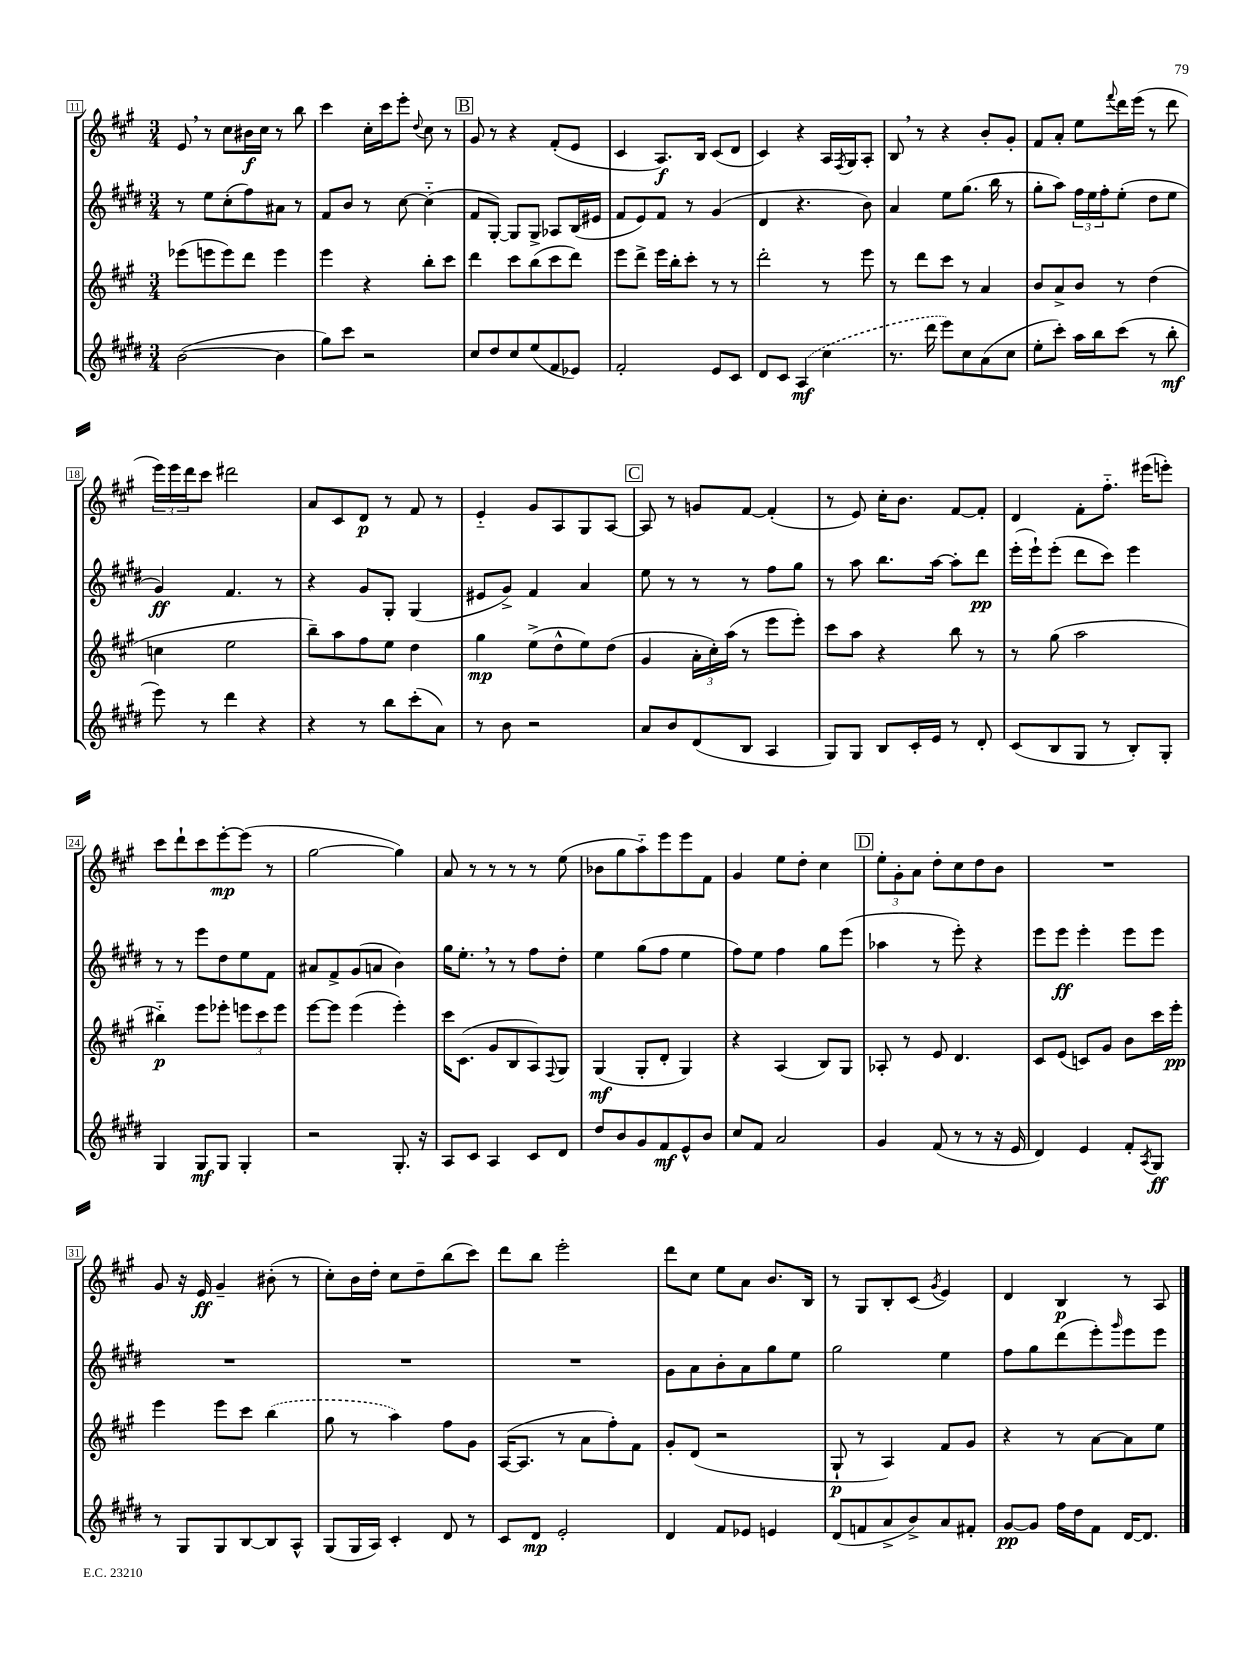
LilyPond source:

<<
\new StaffGroup <<
\new Staff = "s0" {
    \clef treble \key a \major \numericTimeSignature \time 3/4
    e'8 \breathe r8 cis''8 bis'16\f cis''16 r8 b''8 |
    cis'''4 cis''16-. cis'''16 e'''8-. \appoggiatura { d''8 } cis''8 r8 |
    \mark \markup { \box "B" } gis'8 r8 r4 fis'8-.( e'8 |
    cis'4 a8.\f) b16 cis'8( d'8 |
    cis'4) r4 a16 \acciaccatura { fis8 } gis16 a8-. |
    b8 \breathe r8 r4 b'8-. gis'8-. |
    fis'8 a'8-. e''8 \appoggiatura { fis'''8 } d'''16 e'''16( r8 d'''8 |
    \tuplet 3/2 { e'''16) e'''16 d'''16 } cis'''8 dis'''2 |
    a'8 cis'8 d'8\p r8 fis'8 r8 |
    e'4-_ gis'8 a8 gis8 a8~ |
    \mark \markup { \box "C" } a8 r8 g'8 fis'8~ fis'4-.( |
    r8 e'8) cis''16-. b'8. fis'8~ fis'8-. |
    d'4 fis'8-. fis''8.-_ eis'''16( e'''8-.) |
    cis'''8 d'''8-! cis'''8 e'''8~-.\mp e'''8( r8 |
    gis''2~ gis''4) |
    a'8 r8 r8 r8 r8 e''8( |
    bes'8 gis''8 a''8-_) e'''8 e'''8 fis'8 |
    gis'4 e''8 d''8-. cis''4 |
    \mark \markup { \box "D" } \tuplet 3/2 { e''8-. gis'8-. a'8 } d''8-. cis''8 d''8 b'8 |
    R2. |
    gis'8 r16 e'16\ff gis'4-- bis'8-.( r8 |
    cis''8-.) b'16 d''16-. cis''8 d''8-- b''8( cis'''8) |
    d'''8 b''8 e'''2-. |
    d'''8 cis''8 e''8 a'8 b'8. b16 |
    r8 gis8 b8-. cis'8( \acciaccatura { gis'8 } e'4) |
    d'4 b4\p r8 a8 \bar "|." |
}
\new Staff = "s1" {
    \clef treble \key e \major \numericTimeSignature \time 3/4
    r8 e''8 cis''8-.( fis''8) ais'8 r8 |
    fis'8 b'8 r8 cis''8~ cis''4-_( |
    \mark \markup { \box "B" } fis'8 gis8~-.) gis8 gis8-> aes8 b16( eis'16 |
    fis'8 e'8) fis'8 r8 gis'4( |
    dis'4 r4. b'8) |
    a'4 e''8 gis''8.( b''16 r8 |
    gis''8-. a''8) \tuplet 3/2 { fis''16 e''16 fis''16-. } e''8-.( dis''8 e''8 |
    gis'4\ff) fis'4. r8 |
    r4 gis'8 gis8-. gis4( |
    eis'8 gis'8->) fis'4 a'4 |
    \mark \markup { \box "C" } e''8 r8 r8 r8 fis''8 gis''8 |
    r8 a''8 b''8. a''16~ a''8-. dis'''8\pp |
    e'''16-.( e'''16-!) e'''8-.( dis'''8 cis'''8) e'''4 |
    r8 r8 e'''8 dis''8 e''8 fis'8 |
    ais'8 fis'8-> gis'8( a'8 b'4) |
    gis''16 e''8.-. \breathe r8 r8 fis''8 dis''8-. |
    e''4 gis''8( fis''8 e''4 |
    fis''8) e''8 fis''4 gis''8 e'''8( |
    \mark \markup { \box "D" } aes''4 r8 e'''8-.) r4 |
    e'''8 e'''8\ff e'''4-. e'''8 e'''8 |
    R2. |
    R2. |
    R2. |
    gis'8 a'8 b'8-. a'8 gis''8 e''8 |
    gis''2 e''4 |
    fis''8 gis''8 dis'''8( e'''8-.) \grace { gis'''16 } e'''8 e'''8 \bar "|." |
}
\new Staff = "s2" {
    \clef treble \key a \major \numericTimeSignature \time 3/4
    ees'''8( e'''8 e'''8) d'''8 e'''4 |
    e'''4 r4 b''8-. cis'''8 |
    \mark \markup { \box "B" } d'''4 cis'''8 b''8( cis'''8 d'''8) |
    e'''8 d'''8-> e'''16 b''16-. cis'''8-. r8 r8 |
    d'''2-. r8 e'''8 |
    r8 d'''8 cis'''8 r8 a'4 |
    b'8 a'8-> b'8 r8 d''4( |
    c''4 e''2 |
    b''8--) a''8 fis''8 e''8 d''4 |
    gis''4\mp e''8->( d''8-^ e''8) d''8( |
    \mark \markup { \box "C" } gis'4 \tuplet 3/2 { a'16-. cis''16-.) a''16( } r8 e'''8 e'''8-.) |
    cis'''8 a''8 r4 b''8 r8 |
    r8 gis''8( a''2 |
    bis''4-_\p) e'''8 ees'''8-. \tuplet 3/2 { e'''8 cis'''8 e'''8 } |
    e'''8~ e'''8 e'''4( e'''4-.) |
    cis'''16 cis'8.( gis'8 b8 a8) \appoggiatura { fis8 } gis8 |
    gis4\mf( gis8-. d'8-. gis4) |
    r4 a4( b8) gis8 |
    \mark \markup { \box "D" } aes8-. r8 e'8 d'4. |
    cis'8 e'8( c'8) gis'8 b'8 cis'''16 e'''16-.\pp |
    e'''4 e'''8 cis'''8 \once \slurDashed b''4( |
    gis''8 r8 a''4) fis''8 gis'8 |
    a16~( a8. r8 a'8 fis''8-.) fis'8 |
    gis'8-. d'8( r2 |
    gis8-!\p r8 a4) fis'8 gis'8 |
    r4 r8 a'8~ a'8 e''8 \bar "|." |
}
\new Staff = "s3" {
    \clef treble \key e \major \numericTimeSignature \time 3/4
    b'2~( b'4 |
    gis''8) cis'''8 r2 |
    \mark \markup { \box "B" } cis''8 dis''8 cis''8 e''8( fis'8 ees'8) |
    fis'2-. e'8 cis'8 |
    dis'8 cis'8 \once \slurDashed a4\mf( cis''4 |
    r8. dis'''16 e'''8) cis''8 a'8( cis''8 |
    e''8-. cis'''8-.) a''16 b''16 cis'''8( r8 b''8-.\mf |
    e'''8) r8 dis'''4 r4 |
    r4 r8 b''8 cis'''8-.( a'8) |
    r8 b'8 r2 |
    \mark \markup { \box "C" } a'8 b'8 dis'8( b8 a4 |
    gis8) gis8 b8 cis'16-. e'16 r8 dis'8-. |
    cis'8( b8 gis8 r8 b8-.) gis8-. |
    gis4 gis8\mf gis8 gis4-. |
    r2 gis8.-. r16 |
    a8 cis'8 a4 cis'8 dis'8 |
    dis''8 b'8 gis'8 fis'8\mf e'8-^ b'8 |
    cis''8 fis'8 a'2 |
    \mark \markup { \box "D" } gis'4 fis'8( r8 r8 r16 e'16 |
    dis'4) e'4 fis'8-. \acciaccatura { a8 } gis8\ff |
    r8 gis8 gis8 b8~ b8 a8-^ |
    gis8( gis16 a16) cis'4-. dis'8 r8 |
    cis'8 dis'8\mp e'2-. |
    dis'4 fis'8 ees'8 e'4 |
    dis'8( f'8 a'8-> b'8->) a'8 fis'8-. |
    gis'8~\pp gis'8 fis''16 dis''16 fis'8 dis'16~ dis'8. \bar "|." |
}
>>
>>
\layout { \context { \Score currentBarNumber = #11 \override BarNumber.stencil = #(make-stencil-boxer 0.1 0.3 ly:text-interface::print) } }
